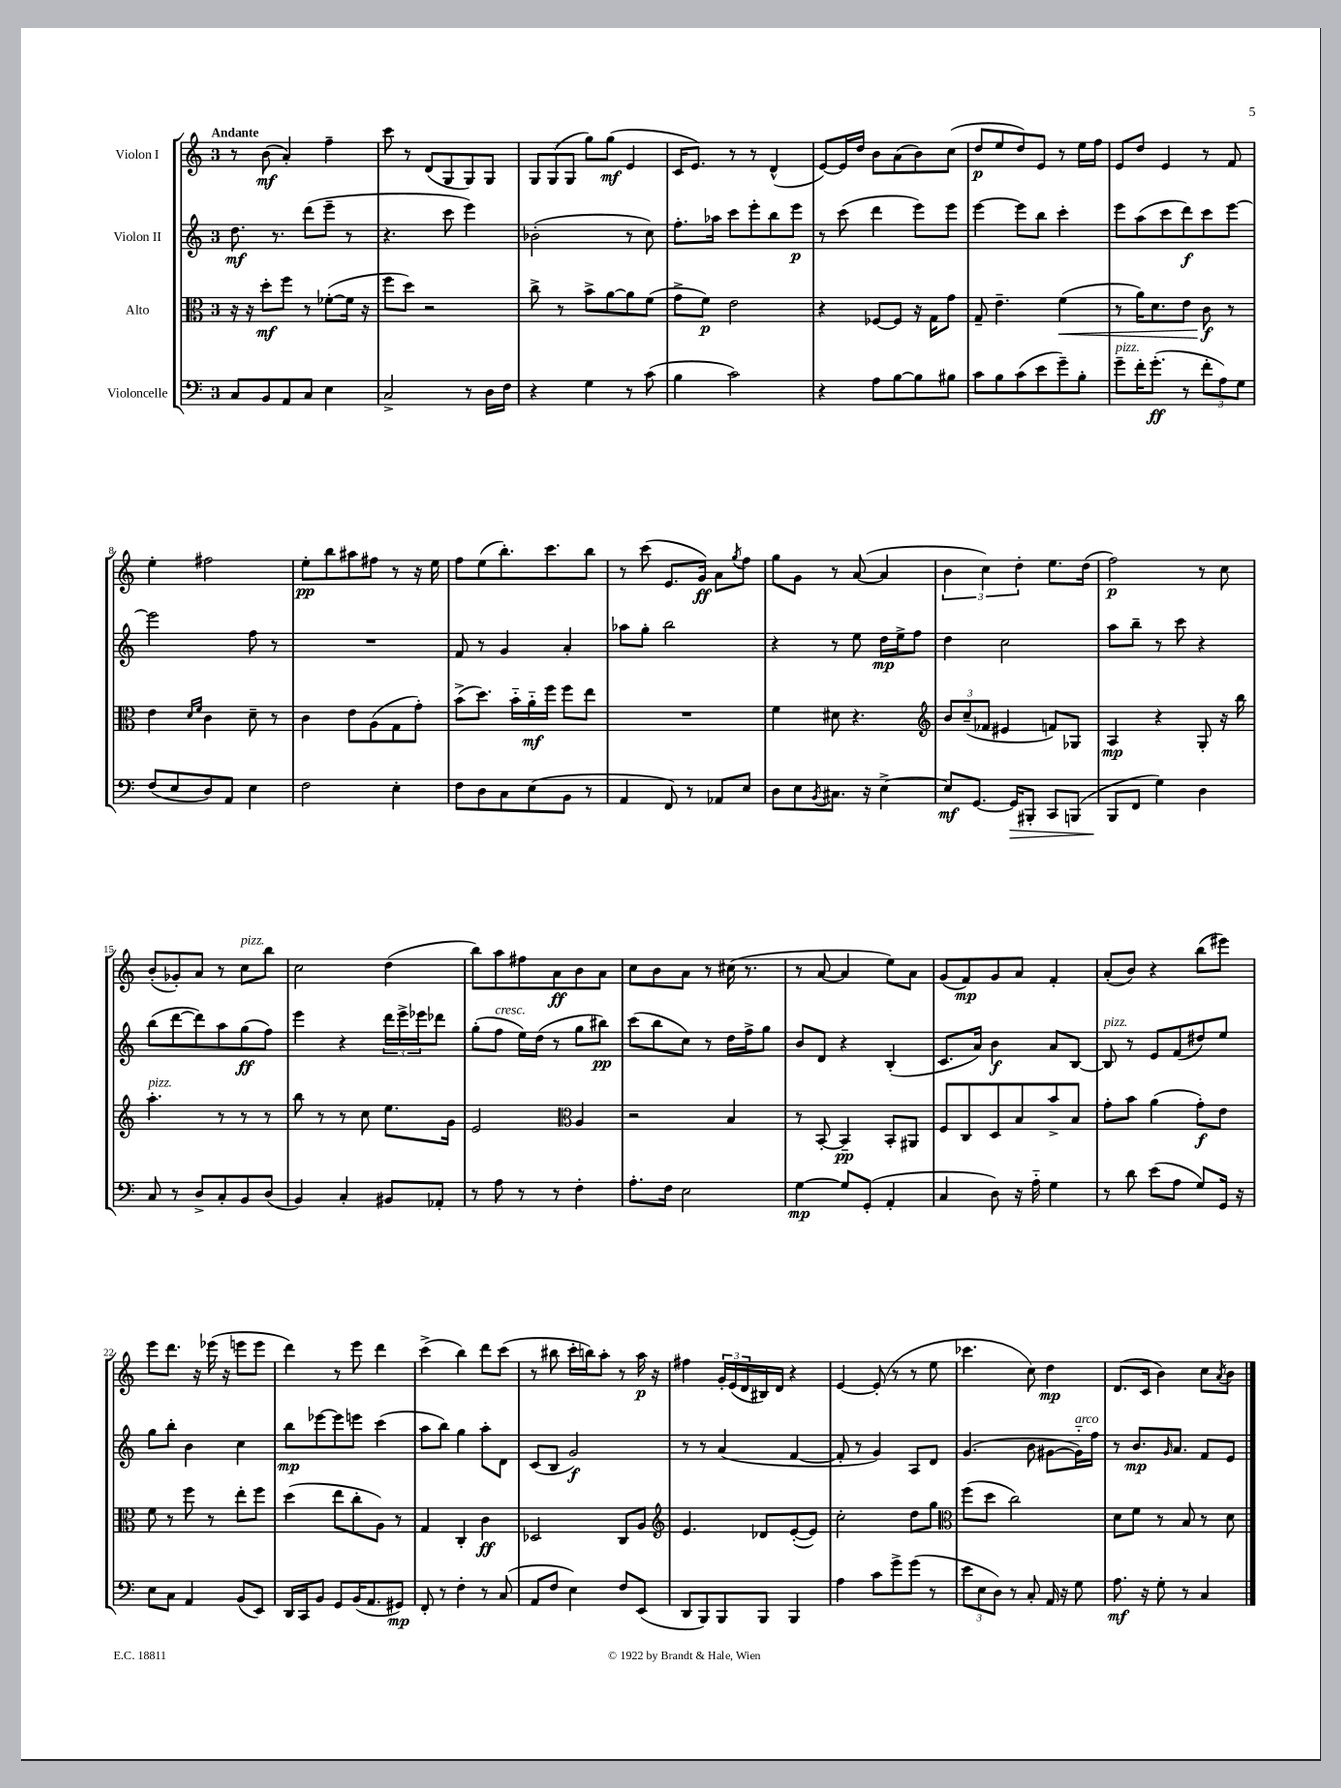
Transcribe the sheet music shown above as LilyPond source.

<<
\new StaffGroup <<
\new Staff = "s0" \with { instrumentName = "Violon I" } {
    \clef treble \key c \major \once \override Staff.TimeSignature.style = #'single-digit \time 3/4 \tempo "Andante"
    r8 b'8\mf( a'4-.) f''4-- |
    c'''8 r8 d'8( g8 g8) g8 |
    \tuplet 3/2 { g8 g8( g8 } g''8) g''8\mf( e'4 |
    c'16 e'8.) r8 r8 d'4-^( |
    e'8~) e'16 d''16 b'8 a'8( b'8) c''8( |
    d''8\p e''8 d''8) e'8 r8 e''16 f''16 |
    e'8 d''8 e'4 r8 f'8 |
    e''4-. fis''2 |
    e''8-.\pp b''8 ais''8 fis''8 r8 r16 e''16 |
    f''8 e''8( b''8.-.) c'''8. b''8 |
    r8 c'''8( e'8. g'16\ff) a'8 \acciaccatura { g''8 } f''8 |
    g''8 g'8 r8 a'8~( a'4 |
    \tuplet 3/2 { b'4 c''4) d''4-. } e''8. d''16( |
    f''2\p) r8 c''8 |
    b'8-.( ges'8-.) a'8 r8 c''8^\markup { \italic "pizz." } b''8 |
    c''2 d''4( |
    b''8) a''8 fis''8 a'8\ff b'8 a'8 |
    c''8 b'8 a'8 r8 cis''16( r8. |
    r8 a'8~ a'4 e''8) a'8 |
    g'8( f'8\mp) g'8 a'8 f'4-. |
    a'8-.( b'8) r4 b''8( eis'''8) |
    e'''8 d'''8. r16 ees'''16( r16 e'''8 e'''8 |
    d'''4) r8 e'''8 d'''4 |
    c'''4->( b''4) d'''8 c'''8( |
    r8 bis''8 c'''16-. b''16) a''8-. r8 a''16\p r16 |
    fis''4 \tuplet 3/2 { g'16-. e'16( d'16 } bis16) d'16 r4 |
    e'4~ e'8-.( r8 r8 e''8 |
    ces'''4. c''8) d''4\mp |
    d'8.( c'16 b'4) c''8 \acciaccatura { a'8 } b'8 \bar "|." |
}
\new Staff = "s1" \with { instrumentName = "Violon II" } {
    \clef treble \key c \major \once \override Staff.TimeSignature.style = #'single-digit \time 3/4
    d''8.\mf r8. d'''8( e'''8-- r8 |
    r4. c'''8 e'''4) |
    bes'2-.( r8 c''8) |
    f''8.-. aes''16 c'''8 e'''8-. b''8 e'''8\p |
    r8 c'''8( d'''4 e'''8) e'''8 |
    e'''4~ e'''8 b''8 c'''4-. |
    e'''8 a''8( c'''8 d'''8\f) c'''8 e'''8~ |
    e'''2 f''8 r8 |
    R2. |
    f'8 r8 g'4 a'4-. |
    aes''8 g''8-. b''2 |
    r4 r8 e''8 d''16\mp e''16-> f''8 |
    d''4 c''2 |
    a''8 b''8-- r8 c'''8 r4 |
    b''8( d'''8~ d'''8) a''8 g''8\ff( f''8) |
    e'''4 r4 \tuplet 3/2 { d'''16 e'''16-> ees'''16 } des'''8 |
    g''8-.( f''8^\markup { \italic "cresc." } e''16) d''16( r8 g''8 bis''8\pp) |
    c'''8( b''8 c''8) r8 d''16 f''16-> g''8 |
    b'8 d'8 r4 b4-.( |
    c'8. a'16) b'4\f a'8 b8~ |
    b8^\markup { \italic "pizz." } r8 e'8 f'8( dis''8) e''8 |
    g''8 b''8-. b'4 c''4 |
    b''8\mp ees'''8~ ees'''8 e'''8 c'''4( |
    a''8 b''8) g''4 a''8-. d'8 |
    c'8( b8 g'2\f) |
    r8 r8 a'4( f'4~ |
    f'8-. r8 g'4) a8 d'8 |
    g'4.( b'8 gis'8~ gis'16-_^\markup { \italic "arco" }) f''16 |
    r8 b'8.\mp \grace { g'16 } a'8. f'8 e'8 \bar "|." |
}
\new Staff = "s2" \with { instrumentName = "Alto" } {
    \clef alto \key c \major \once \override Staff.TimeSignature.style = #'single-digit \time 3/4
    r16 r16 d''8-.\mf f''8 r8 fes'8~-.( fes'16 r16 |
    f''8 d''8) r2 |
    c''8-> r8 b'8-> a'8~ a'8 f'8( |
    g'8-> f'8\p) e'2 |
    r4 fes8~ fes8 r16 g16 g'8 |
    g8-- e'4.-- f'4\<( |
    r8 a'16) d'8. e'8 c'8\f\! r8 |
    e'4 \grace { d'16 f'16 } c'4 d'8-- r8 |
    c'4 e'8 a8( g8 g'8-.) |
    b'8->( d''8.) b'16-_ a'16-_\mf f''16 f''8 e''8 |
    R2. |
    f'4 dis'8 r4. |
    \clef treble \tuplet 3/2 { b'8 c''8--( fes'8 } eis'4 f'8) ges8 |
    a4\mp r4 g8-. r16 b''16 |
    a''4.-.^\markup { \italic "pizz." } r8 r8 r8 |
    b''8 r8 r8 c''8 e''8. g'16 |
    e'2 \clef alto a4 |
    r2 b4 |
    r8 b,8~-. b,4--\pp b,8-. ais,8 |
    f8 c8 d8 b8 b'8-> b8 |
    g'8-. b'8 a'4( g'8-.\f) e'8 |
    f'8 r8 f''8 r8 e''8-. f''8 |
    d''4( e''8 c''8-. a8) r8 |
    g4 c4-. c'4\ff |
    des2 c8 a8 |
    \clef treble e'4. des'8 e'8~-.( e'8) |
    c''2-. d''8 g''8 |
    \clef alto f''8( d''8 c''2) |
    d'8 f'8 r8 b8 r8 d'8 \bar "|." |
}
\new Staff = "s3" \with { instrumentName = "Violoncelle" } {
    \clef bass \key c \major \once \override Staff.TimeSignature.style = #'single-digit \time 3/4
    c8 b,8 a,8 c8 e4 |
    c2-> r8 d16 f16 |
    r4 g4 r8 c'8( |
    b4 c'2) |
    r4 a8 b8~ b8 bis8 |
    c'8 b8 c'8( e'8 g'8--) b8-. |
    g'8--^\markup { \italic "pizz." } f'16-. g'8.-.\ff( r8 \tuplet 3/2 { f'8-. a8) g8 } |
    f8( e8 d8) a,8 e4 |
    f2 e4-. |
    f8 d8 c8 e8( b,8 r8 |
    a,4 f,8) r8 aes,8 e8 |
    d8 e8 \acciaccatura { b,8 } cis8. r16 e4~-> |
    e8\mf g,8.~ g,16\> bis,,8-. c,8 b,,8( |
    b,,8\! f,8 g4) d4 |
    c8 r8 d8-> c8-. b,8 d8( |
    b,4) c4-. bis,8 aes,8-. |
    r8 a8 r8 r8 f4-. |
    a8.-. f16 e2 |
    g4~\mp g8 g,8-.( a,4-. |
    c4 d8) r16 a16-_ g4 |
    r8 d'8 e'8( a8 g8) g,16 r16 |
    e8 c8 a,4 b,8( e,8) |
    d,16 c,16 b,8 g,8 b,16( a,8. gis,8\mp) |
    f,8-. r8 f4-. r8 c8( |
    a,8 f8 e4) f8 e,8( |
    d,8 b,,8) b,,8 b,,8 b,,4 |
    a4 c'8 g'8-> g'8( r8 |
    \tuplet 3/2 { e'8 e8 d8) } r8 c8-. a,16 r16 g8 |
    a8.\mf r16 g8-. r8 c4 \bar "|." |
}
>>
>>
